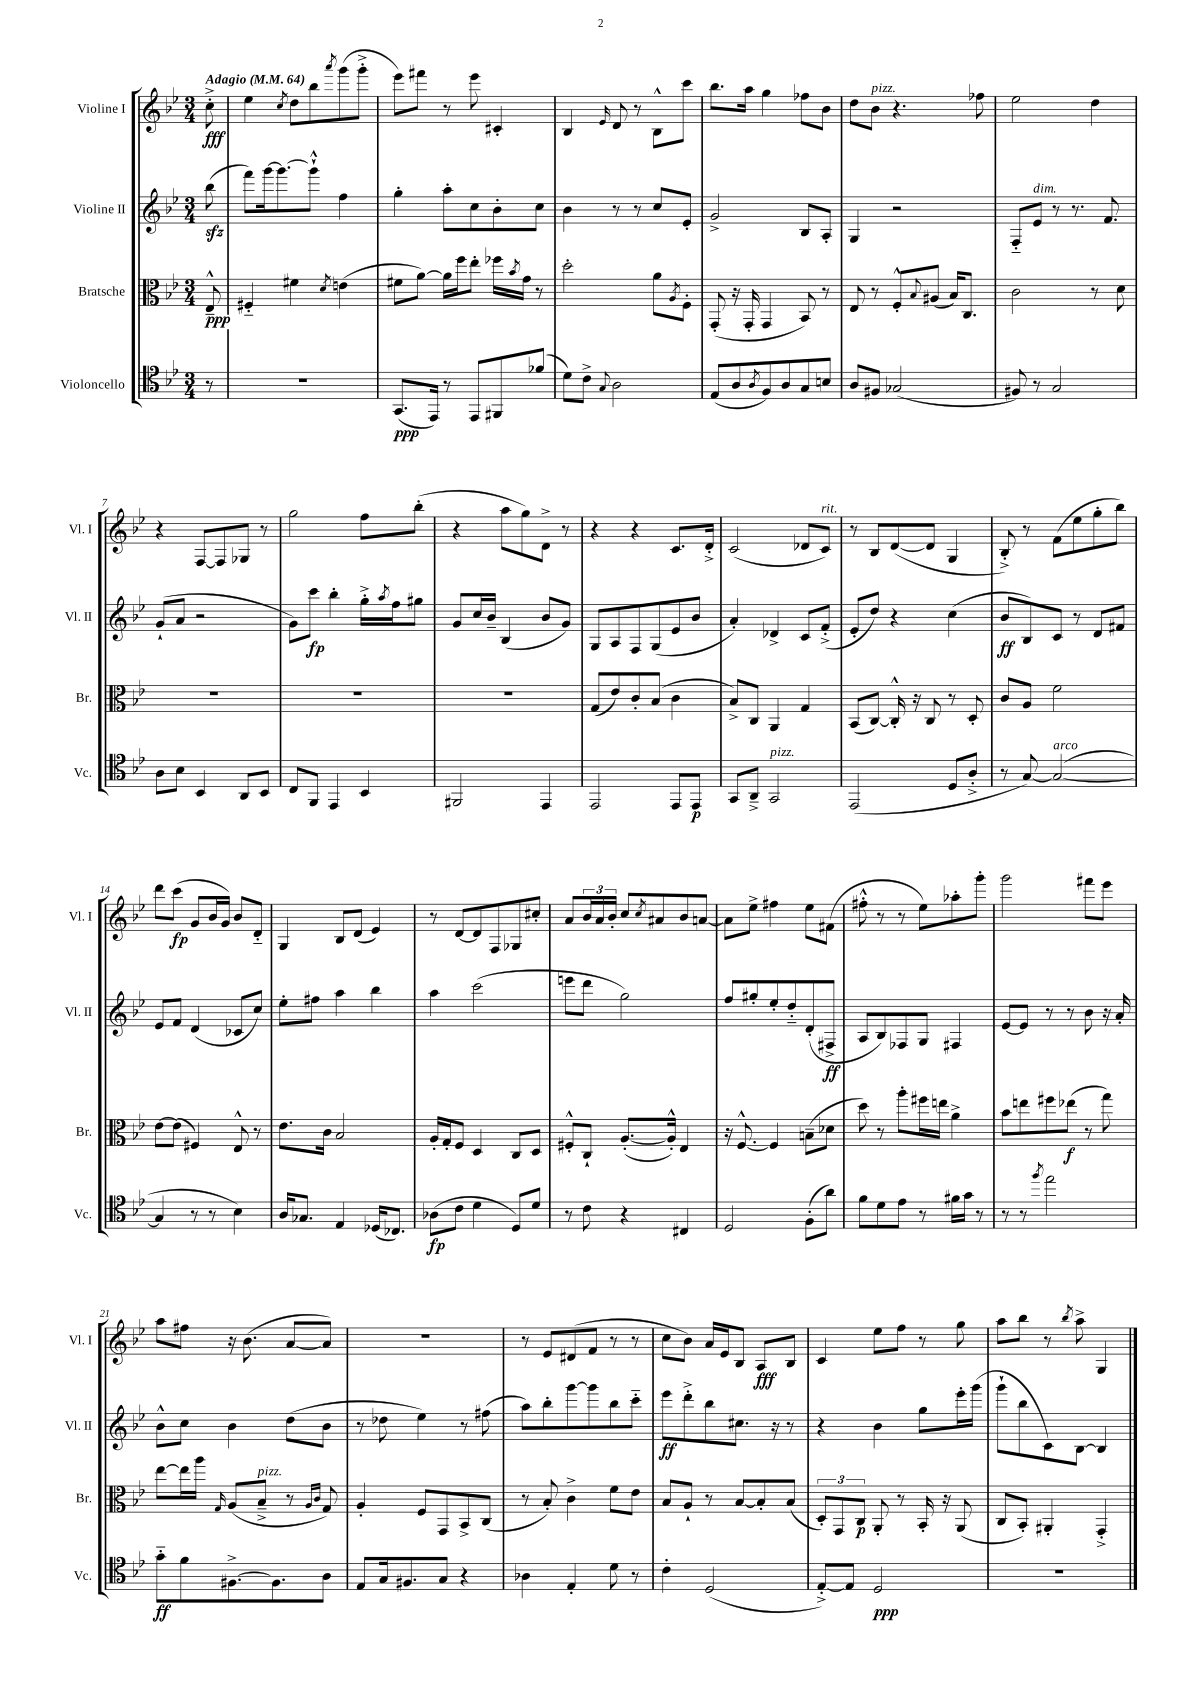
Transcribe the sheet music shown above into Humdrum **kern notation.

**kern	**kern	**kern	**kern
*staff4	*staff3	*staff2	*staff1
*clefC4	*clefC3	*clefG2	*clefG2
*k[b-e-]	*k[b-e-]	*k[b-e-]	*k[b-e-]
*M3/4	*M3/4	*M3/4	*M3/4
*MM64	*MM64	*MM64	*MM64
8r	8E-~^^	(8bb-	8cc'^
=	=	=	=
2.r	4F#'~	8fff)	4ee-
.	.	[16ggg	.
.	.	8.ggg_	.
.	.	.	8qcc
.	4f#	.	8dd
.	.	8ggg`^^]	8bb-
.	8qd	.	8qaaa
.	(4e	4ff	(8ggg
.	.	.	8ggg'^
=	=	=	=
(8.GG	8f#	4gg'	8eee-)
.	[8a)	.	8fff#
16EE-)	.	.	.
8r	16a]	8aa'	8r
.	16ff	.	.
8EE-	8ee-'	8cc	8eee-
8FF#	16ff-	8b-'	4c#'
.	8qb-	.	.
.	16g	.	.
(8f-	8r	8cc	.
=	=	=	=
8d)	2dd'	4b-	4B-
8c^	.	.	.
8qqG	.	.	16qqe-
2A	.	8r	8d
.	.	8r	8r
.	8a	8cc	8B-^^
.	8qA	.	.
.	8F'	8e-'	8ccc
=	=	=	=
(8E-	(8GG'	2g^	8.bb-
8A	16r	.	.
.	16GG'	.	16aa
8qA	.	.	.
8F)	4GG	.	4gg
8A	.	.	.
8G	8BB-)	8B-	8ff-
8B	8r	8A'	8b-
=	=	=	=
8A	8E-	4G	8dd
8F#	8r	.	8b-
(2G-	8F'^^	2r	4.r
.	8qqB-	.	.
.	(8A#	.	.
.	16B-)	.	.
.	8.C	.	.
.	.	.	8ff-
=	=	=	=
8F#)	2c	8F'~	2ee-
8r	.	8e-	.
2G	.	8r	.
.	.	8.r	.
.	8r	.	4dd
.	.	8.f	.
.	8d	.	.
=	=	=	=
8A	2.r	(8g`	4r
8B-	.	8a	.
4BB-	.	2r	[8F
.	.	.	8F]
8AA	.	.	8G-
8BB-	.	.	8r
=	=	=	=
8C	2.r	8g)	2gg
8FF	.	8ccc	.
4EE-	.	4bb-'	.
4BB-	.	16gg'^	8ff
.	.	8qaa	.
.	.	16ff	.
.	.	8gg#	(8bb-'
=	=	=	=
2FF#	2.r	8g	4r
.	.	16cc	.
.	.	16b-~	.
.	.	(4B-	8aa
.	.	.	8gg)
4EE-	.	8b-	8d^
.	.	8g)	8r
=	=	=	=
2EE-	(8G	8G	4r
.	8e-)	8A	.
.	8c'	8F	4r
.	(8B-	(8G	.
8EE-	4c	8e-	8.c
8EE-	.	8b-	.
.	.	.	16d'^
=	=	=	=
8GG	8B-^)	4a')	(2c
8AA~^	8C	.	.
2GG	4AA	4d-^	.
.	4G	8c	8d-
.	.	(8f'^	8c)
=	=	=	=
(2EE-	(8BB-	8e-'	8r
.	[8C)	8dd)	8B-
.	16C'^^]	4r	([8d
.	16r	.	.
.	8C	.	8d]
8D	8r	(4cc	4G
8A'^	8D'	.	.
=	=	=	=
8r	8c	8b-	8B-'^)
[8G)	8A	8B-)	8r
(2G_	2f	8c	(8f
.	.	8r	8ee-
.	.	8d	8gg'
.	.	8f#	8bb-)
=	=	=	=
4G]	[8e-	8e-	8ddd
.	(8e-]	8f	(8ccc
8r	4F#)	(4d	8g
8r	.	.	16b-
.	.	.	16g)
4B-)	8E-^^	8c-	8b-
.	8r	8cc)	8d'~
=	=	=	=
16A	8.e-	8ee-'	4G
8.G-	.	.	.
.	.	8ff#	.
.	16c	.	.
4E-	2B-	4aa	8B-
.	.	.	(8d
(16D-	.	4bb-	4e-)
8.C-)	.	.	.
=	=	=	=
(8A-	16A'	4aa	8r
.	16G'	.	.
8c	8F	.	[8d
4d	4D	(2ccc	8d]
.	.	.	8F
8D)	8C	.	8G-
8d	8D	.	8cc#'
=	=	=	=
8r	8F#'^^	8eee	8a
8c	8C`	8ddd	24b-
.	.	.	24a
.	.	.	24b-'
4r	([8.A'	2gg)	8cc
.	.	.	8qcc
.	.	.	8a#
.	16A'^^])	.	.
4C#	4E-	.	8b-
.	.	.	[8a
=	=	=	=
2D	16r	8ff	8a]
.	[8.F^^	.	.
.	.	8gg#'	8ee-^
.	4F]	8ee-'	4ff#
.	.	8dd'~	.
(8F'	(8B~	(8d'	8ee-
8a)	8d-	8F#^	(8f#
=	=	=	=
8f	8dd)	8A	8ff#'^^
8d	8r	8B-)	8r
8e-	8aa'	8F-	8r
8r	16ff#	8G	8ee-)
.	16ee	.	.
16f#	4a^	4F#	8aa-'
16g	.	.	.
8r	.	.	8ggg'
=	=	=	=
8r	8b-	[8e-	2ggg
8r	8ee	8e-]	.
8qff	.	.	.
2ee-	8ff#	8r	.
.	(8ee-	8r	.
.	8r	8b-	8fff#
.	8gg)	16r	8eee-
.	.	16a'	.
=	=	=	=
8g'~	[8ee-	8b-^^	8aa
8f	16ee-]	8cc	8ff#
.	16aa	.	.
.	16qqG	.	.
[8.F#^	(8A	4b-	16r
.	.	.	(8.b-
.	8B-~^	.	.
8.F#]	.	.	.
.	8r	(8dd	[8a
.	16qqA	.	.
.	16qqc	.	.
8A	8G)	8b-	8a])
=	=	=	=
8E-	4A'	8r	2.r
16G	.	8dd-	.
8.F#	.	.	.
.	8F	4ee-)	.
8G	8GG	.	.
4r	8BB-^	8r	.
.	(8C	(8ff#	.
=	=	=	=
4A-	8r	8aa)	8r
.	8B-')	8bb-'	8e-
4E-'	4c^	[8ggg	(8d#
.	.	8ggg]	8f
8d	8f	8bb-	8r
8r	8e-	8ccc'~	8r
=	=	=	=
4c'	8B-	8eee-	8cc
.	8A`	8ddd'^	8b-)
(2D	8r	8bb-	16a
.	.	.	16e-
.	[8B-	8.cc#	8B-
.	8B-']	.	8A
.	.	16r	.
.	(8B-	8r	8B-
=	=	=	=
[8E-'^)	12D')	4r	4c
.	12GG	.	.
8E-]	.	.	.
.	12C	.	.
2D	8AA'	4b-	8ee-
.	8r	.	8ff
.	16BB-'	8gg	8r
.	16r	.	.
.	(8AA	16eee-'	8gg
.	.	(16ggg	.
=	=	=	=
2.r	8C	8ggg`	8aa
.	8BB-')	8bb-	8bb-
.	4AA#'	8c)	8r
.	.	.	8qbb-
.	.	[8B-	8aa^
.	4GG'^	4B-]	4G
==	==	==	==
*-	*-	*-	*-
